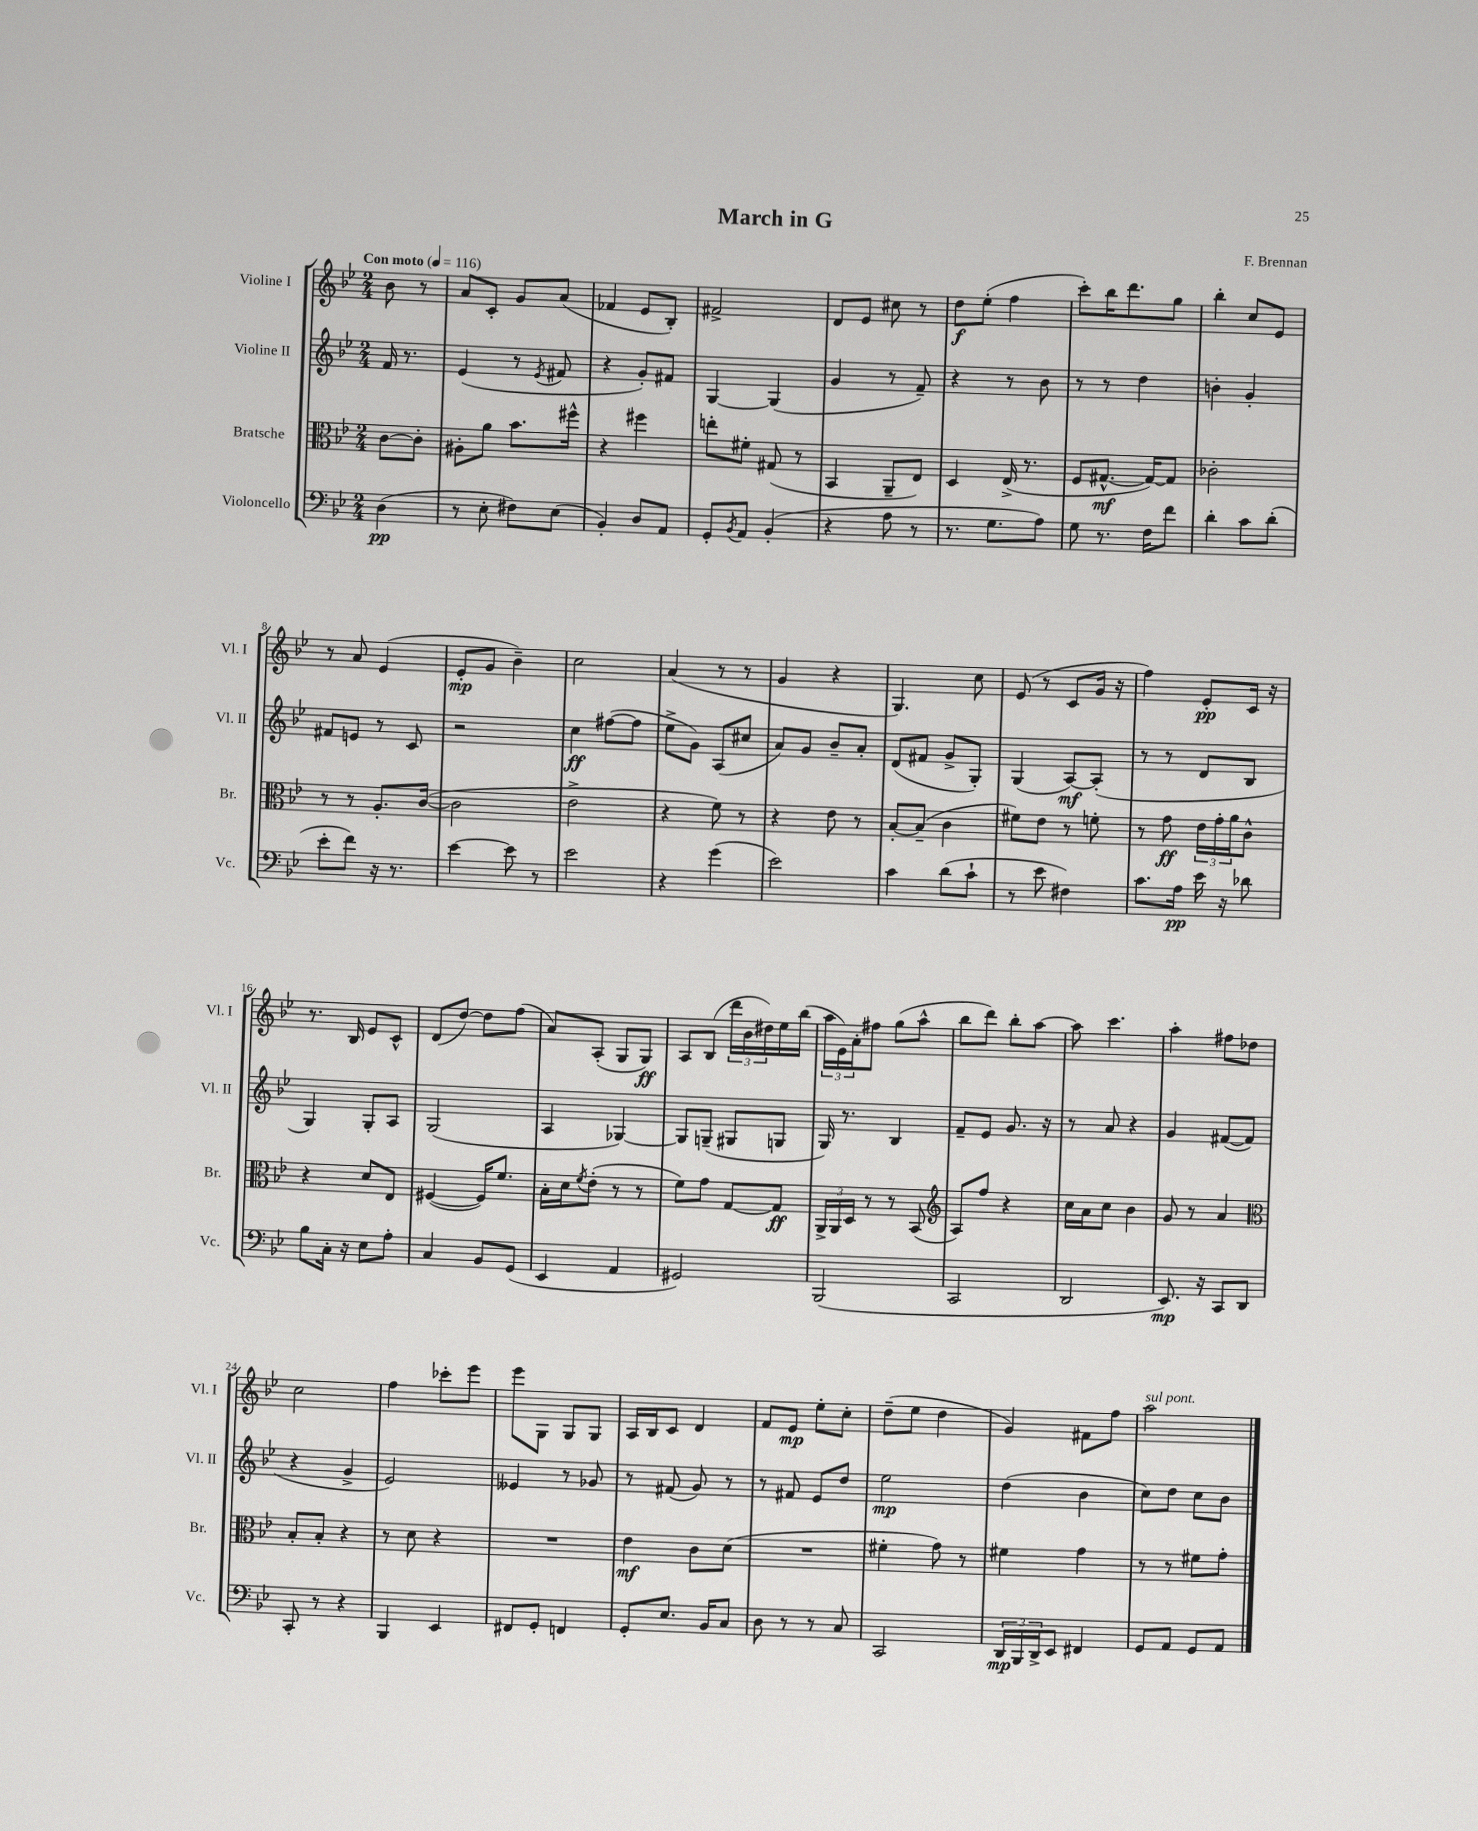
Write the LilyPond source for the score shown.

\header { title = "March in G" composer = "F. Brennan" }
<<
\new StaffGroup <<
\new Staff = "s0" \with { instrumentName = "Violine I" shortInstrumentName = "Vl. I" } {
    \clef treble \key bes \major \numericTimeSignature \time 2/4 \partial 4 \tempo "Con moto" 4 = 116
    bes'8 r8 |
    a'8 c'8-. g'8 a'8( |
    fes'4 ees'8 bes8-.) |
    fis'2-> |
    d'8 ees'8 cis''8 r8 |
    d''8\f ees''8-.( f''4 |
    c'''8-.) bes''16 d'''8. g''8 |
    bes''4-. c''8 ees'8 |
    r8 a'8 ees'4( |
    ees'8-.\mp g'8 bes'4--) |
    c''2 |
    a'4( r8 r8 |
    g'4 r4 |
    g4.) c''8 |
    ees'8( r8 c'8 g'16 r16 |
    f''4) ees'8-.\pp c'16 r16 |
    r8. bes16 ees'8 c'8-^ |
    d'8( d''8~) d''8 f''8( |
    a'8) a8-.( g8 g8\ff) |
    a8 bes8( \tuplet 3/2 { d'''16 bes'16 dis''16) } ees''16 bes''16( |
    \tuplet 3/2 { a''16 ees'16) a'16-. } fis''8 g''8( a''8-^ |
    bes''8 d'''8) bes''8-. a''8~ |
    a''8 c'''4. |
    a''4-. fis''8 des''8 |
    c''2 |
    f''4 ces'''8-. ees'''8 |
    ees'''8 g8 g8 g8 |
    a16 bes16 c'8 d'4 |
    f'8 ees'8\mp ees''8-. c''8-. |
    d''8--( ees''8 d''4 |
    g'4) fis'8 f''8 |
    a''2^\markup { \italic "sul pont." } \bar "|." |
}
\new Staff = "s1" \with { instrumentName = "Violine II" shortInstrumentName = "Vl. II" } {
    \clef treble \key bes \major \numericTimeSignature \time 2/4 \partial 4
    f'16 r8. |
    ees'4( r8 \acciaccatura { ees'8 } fis'8 |
    r4 g'8-.) fis'8 |
    g4~ g4( |
    g'4 r8 f'8--) |
    r4 r8 bes'8 |
    r8 r8 d''4 |
    b'4-. g'4-. |
    fis'8 e'8 r8 c'8 |
    r2 |
    c''4\ff fis''8~( fis''8 |
    ees''8-> g'8) a8( cis''8 |
    a'8) g'8 bes'8-- a'8-. |
    d'8( fis'8 g'8-> g8-.) |
    g4( a8~\mf) a8-.( |
    r8 r8 d'8 bes8 |
    g4) g8-. a8 |
    g2( |
    a4 ges4~) |
    ges8 g8--( gis8 g8 |
    g16) r8. bes4 |
    f'8-- ees'8 g'8. r16 |
    r8 a'8 r4 |
    g'4 fis'8~( fis'8 |
    r4 g'4-> |
    ees'2) |
    eeses'4 r8 ges'8 |
    r8 fis'8( g'8) r8 |
    r8 fis'8 ees'8 d''8 |
    ees''2\mp |
    d''4( bes'4 |
    c''8) d''8 c''8 bes'8 \bar "|." |
}
\new Staff = "s2" \with { instrumentName = "Bratsche" shortInstrumentName = "Br." } {
    \clef alto \key bes \major \numericTimeSignature \time 2/4 \partial 4
    c'8~ c'8-. |
    ais8-. a'8 bes'8. fis''16-^ |
    r4 fis''4 |
    e''8-. fis'8-. gis8( r8 |
    bes,4 a,8-- ees8) |
    d4 ees16->( r8. |
    f8 gis8.~-^\mf gis16~) gis8 |
    ces'2-. |
    r8 r8 a8.-. c'16~( |
    c'2 |
    ees'2-> |
    r4 f'8) r8 |
    r4 ees'8 r8 |
    bes8~-. bes8--( c'4 |
    fis'8) ees'8 r8 f'8-. |
    r8 g'8\ff \tuplet 3/2 { ees'16 g'16-. a'16 } c'8-^ |
    r4 d'8 ees8 |
    fis4~( fis16) f'8. |
    bes16-. d'16 \acciaccatura { f'8 } ees'8-.( r8 r8 |
    f'8) g'8 g8~ g8\ff |
    \tuplet 3/2 { a,16-> a,16 d16 } r8 r8 bes,8( |
    \clef treble a8) f''8 r4 |
    c''16 a'16 c''8 bes'4 |
    g'8 r8 a'4 |
    \clef alto bes8-. bes8-. r4 |
    r8 d'8 r4 |
    R2 |
    ees'4\mf c'8 d'8( |
    R2 |
    fis'4-. g'8) r8 |
    fis'4 g'4 |
    r8 r8 fis'8 g'8-. \bar "|." |
}
\new Staff = "s3" \with { instrumentName = "Violoncello" shortInstrumentName = "Vc." } {
    \clef bass \key bes \major \numericTimeSignature \time 2/4 \partial 4
    d4\pp( |
    r8 ees8-. fis8) ees8( |
    bes,4-.) d8 a,8 |
    g,8-. \acciaccatura { bes,8 } a,8 bes,4-.( |
    r4 a8 r8 |
    r8. g8. a8) |
    g8 r8. f16 f'8 |
    d'4-. c'8 d'8-.( |
    ees'8-. f'8) r16 r8. |
    ees'4~ ees'8 r8 |
    ees'2 |
    r4 g'4( |
    ees'2) |
    c'4 d'8( c'8-! |
    r8 ees'8 fis4) |
    c'8. a16\pp ees'16 r16 des'8 |
    bes8 c16-. r16 ees8 a8-. |
    c4 bes,8 g,8( |
    ees,4 a,4 |
    gis,2) |
    bes,,2( |
    c,2 |
    d,2 |
    ees,8.\mp) r16 c,8 d,8 |
    c,8-. r8 r4 |
    bes,,4 ees,4 |
    fis,8 g,8-. f,4 |
    g,8-. ees8. bes,16 c8 |
    d8 r8 r8 c8 |
    c,2 |
    \tuplet 3/2 { d,16\mp bes,,16 d,16-> } ees,8 fis,4 |
    g,8 a,8 g,8 a,8 \bar "|." |
}
>>
>>
